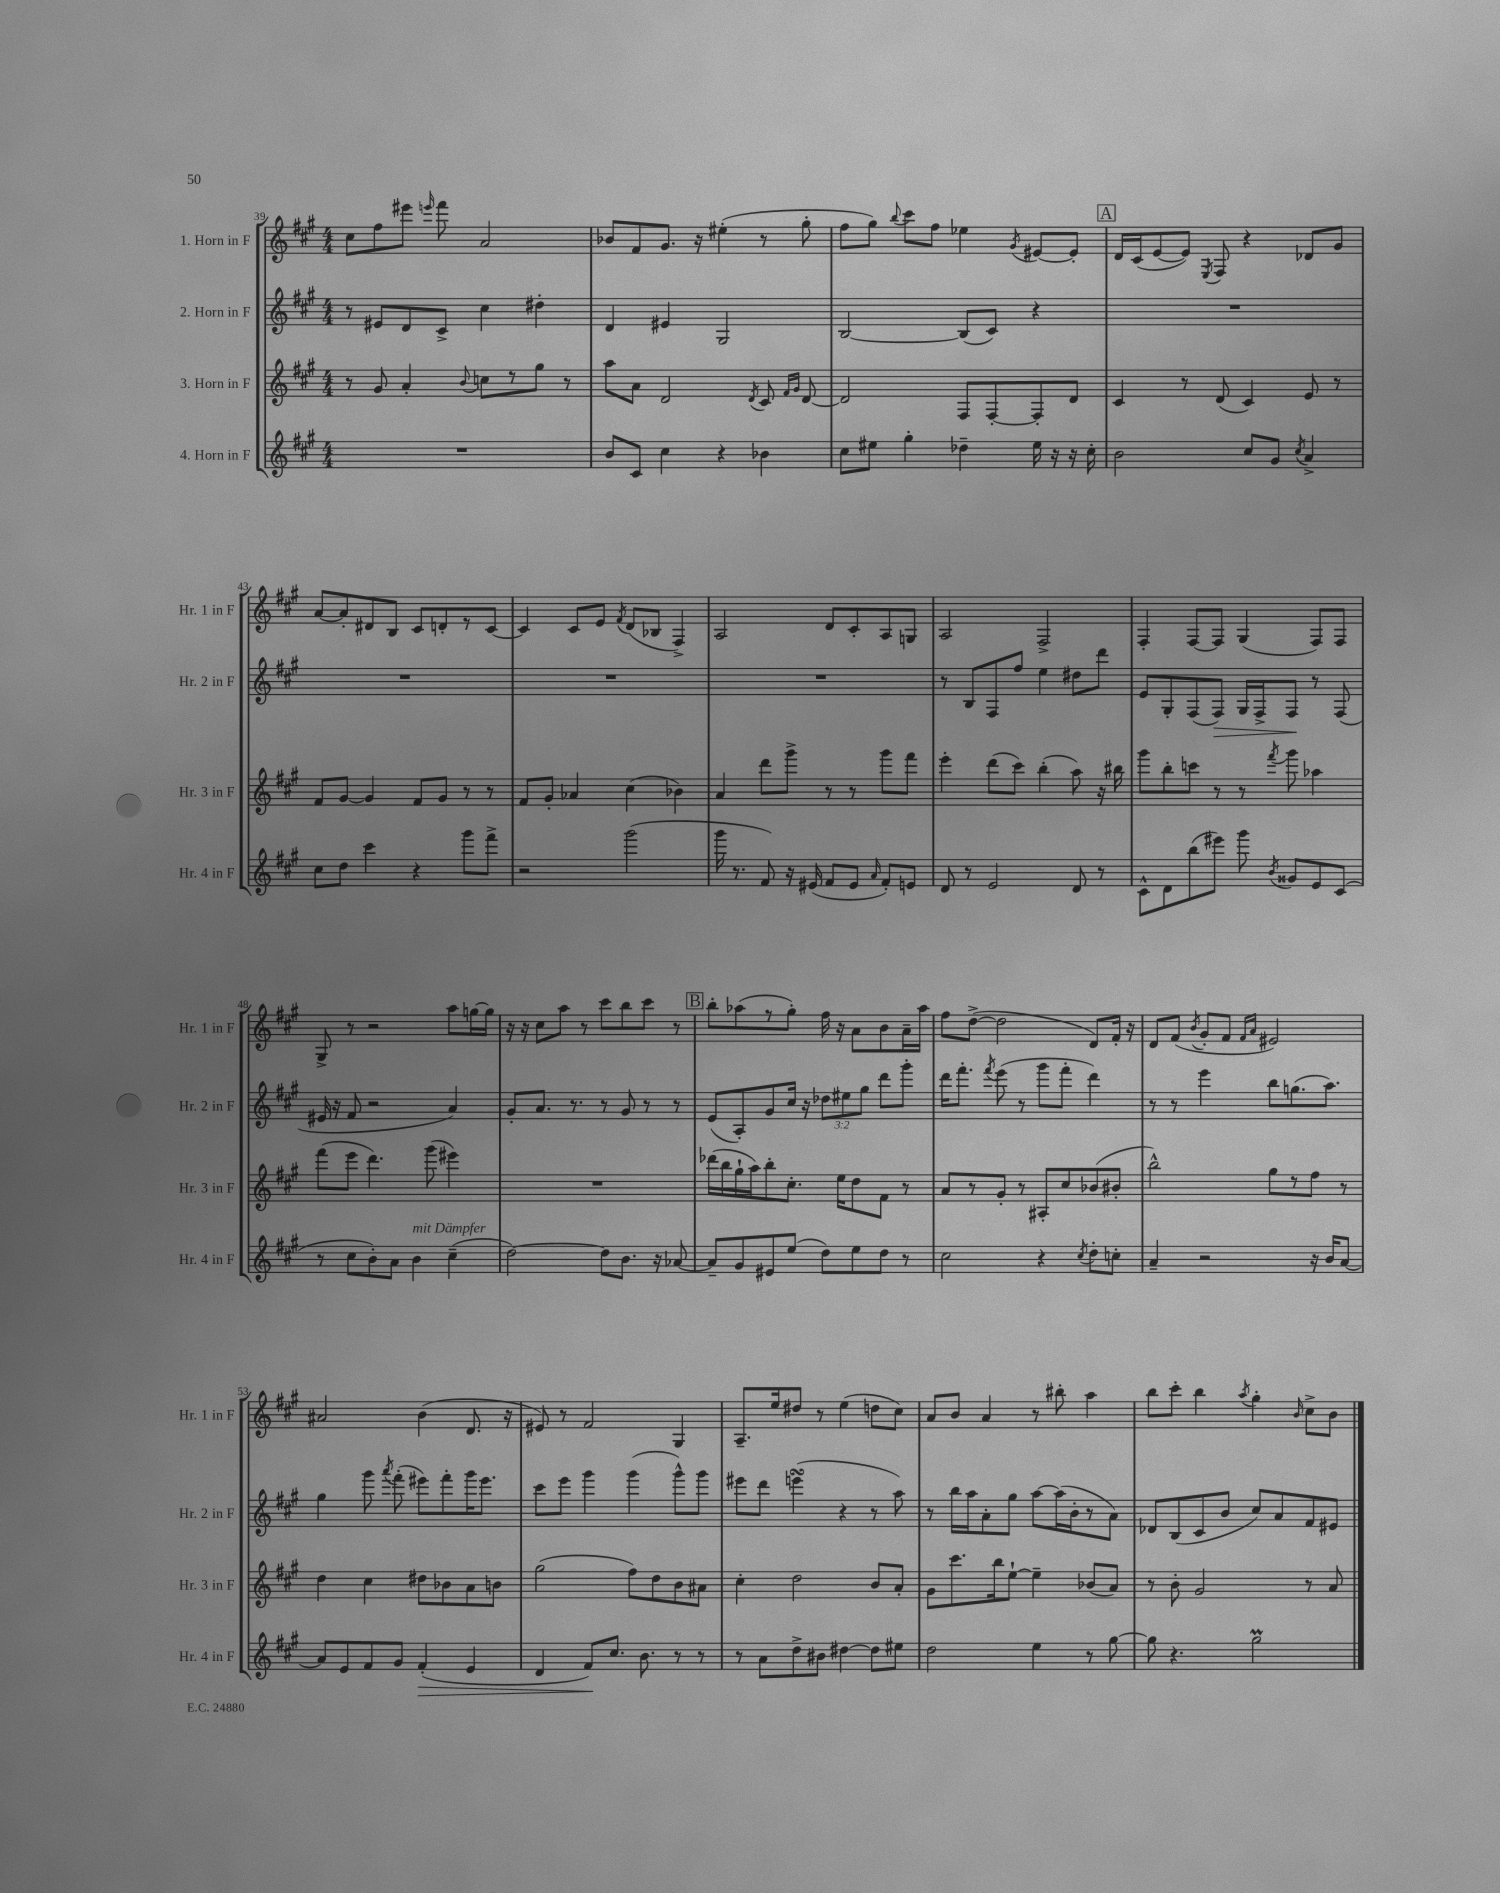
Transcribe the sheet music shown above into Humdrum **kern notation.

**kern	**kern	**kern	**kern
*staff4	*staff3	*staff2	*staff1
*clefG2	*clefG2	*clefG2	*clefG2
*k[f#c#g#]	*k[f#c#g#]	*k[f#c#g#]	*k[f#c#g#]
*M4/4	*M4/4	*M4/4	*M4/4
1r	8r	8r	8cc#
.	8g#	8e#	8ff#
.	4a'	8d	8eee#
.	.	.	16qqeee
.	.	8c#^	8fff#
.	8qqb	.	.
.	8cc	4cc#	2a
.	8r	.	.
.	8gg#	4dd#'	.
.	8r	.	.
=	=	=	=
8b	8aa	4d	8b-
8c#	8a	.	8f#
4cc#	2d	4e#	8.g#
.	.	.	16r
4r	.	2G#	(4ee#'
.	8qd	.	.
4b-	8c#	.	8r
.	16qqf#	.	.
.	16qqg#	.	.
.	[8d	.	8gg#'
=	=	=	=
8cc#	2d]	[2B	8ff#
8ee#	.	.	8gg#)
.	.	.	8qqbb
4gg#'	.	.	8ccc#
.	.	.	8ff#
4dd-~	8F#	(8B]	4ee-
.	[8F#'	8c#)	.
.	.	.	8qg#
16ee#	8F#']	4r	[8e#
16r	.	.	.
16r	8d	.	8e#']
16cc#'	.	.	.
=	=	=	=
2b	4c#	1r	16d
.	.	.	(16c#
.	.	.	[8e
.	8r	.	8e])
.	.	.	8qE
.	(8d	.	8F#
8cc#	4c#)	.	4r
8g#	.	.	.
8qcc#	.	.	.
4a^	8e	.	8d-
.	8r	.	8g#
=	=	=	=
8cc#	8f#	1r	[8a
8dd	[8g#	.	8a']
4ccc#	4g#]	.	8d#
.	.	.	8B
4r	8f#	.	8c#
.	8g#	.	8d'
8ggg#	8r	.	8r
8fff#^	8r	.	[8c#
=	=	=	=
2r	8f#	1r	4c#]
.	8g#'	.	.
.	4a-	.	8c#
.	.	.	8e
.	.	.	8qf#
(2ggg#	(4cc#	.	(8d
.	.	.	8B-
.	4b-)	.	4F#^)
=	=	=	=
16ggg#	4a	1r	2A
8.r	.	.	.
8f#)	8ddd	.	.
16r	8ggg#^	.	.
(16e#	.	.	.
8f#	8r	.	8d
8e#	8r	.	8c#'
16qqa	.	.	.
8f#')	8ggg#	.	8A
8e	8fff#	.	8G
=	=	=	=
8d	4eee'	8r	2A
8r	.	8B	.
2e	(8ddd	8F#	.
.	8ccc#)	8ff#	.
.	(4bb'	4ee	2F#^
8d	8aa)	8dd#	.
8r	16r	8ddd	.
.	16bb#	.	.
=	=	=	=
8c#^^	8ggg#	8e	4F#'
8d	8bb'	8G#'	.
(8bb	8ccc	(8F#	[8F#
8eee#)	8r	8F#)	8F#]
8ggg#	8r	16G#	(4G#
.	.	16F#^	.
8qb	8qfff#	.	.
8g##	8ggg#	8F#	.
8e	4aa-	8r	8F#)
(8c#	.	(8F#	8F#
=	=	=	=
8r	(8fff#	16e#	8G#^
.	.	16r	.
8cc#	8eee	8f#	8r
8b')	4.ddd)	2r	2r
8a	.	.	.
4b	.	.	.
.	(8ggg#	.	.
(4cc#~	4eee#)	4a)	8aa
.	.	.	[16gg
.	.	.	16gg]
=	=	=	=
[2dd)	1r	8g#'	16r
.	.	.	16r
.	.	8.a	8cc#
.	.	.	8aa
.	.	8.r	.
.	.	.	8r
8dd]	.	8r	8ccc#
8.b	.	8g#	8bb
.	.	8r	8ccc#
16r	.	.	.
[8a-	.	8r	8r
=	=	=	=
8a-~]	(16ddd-	(8e	8bb'
.	16bb	.	.
8g#	16gg#`	8A')	(8aa-
.	16aa)	.	.
8e#	8bb'	8g#	8r
(8ee	8.cc#'	16cc#	8gg#')
.	.	16r	.
8dd)	.	12dd-	16ff#
.	16ee	.	16r
.	.	12ee#	.
8ee	8dd	.	8a
.	.	12gg#	.
8dd	8f#	8ddd	8b
8r	8r	8ggg#'	16a~
.	.	.	16aa-
=	=	=	=
2cc#	8a	16ddd	8ff#
.	.	8.fff#'	.
.	8r	.	([8dd^
.	.	8qfff#	.
.	8g#'	(8eee	2dd]
.	8r	8r	.
4r	8A#'	8ggg#	.
.	8cc#	8fff#'	.
8qcc#	.	.	.
8dd'	(8b-	4ddd)	8d)
8cc'	8b#'	.	16f#'
.	.	.	16r
=	=	=	=
4a~	2bb^^)	8r	8d
.	.	8r	(8f#
.	.	.	8qb
2r	.	4eee	8g#'
.	.	.	8f#
.	.	.	16qqf#
.	.	.	16qqa
.	8gg#	8bb	2e#)
.	8r	(8.gg	.
16r	8ff#	.	.
16b	.	8.aa)	.
[8a	8r	.	.
=	=	=	=
8a]	4dd	4gg#	2a#
8e	.	.	.
8f#	4cc#	8ggg#	.
.	.	8qaaa	.
8g#	.	(8fff#'	.
(4f#'	8dd#	8eee#)	(4b
.	8b-	8fff#'	.
4e	8a	16ggg#	8.d
.	.	8.eee#	.
.	8b	.	.
.	.	.	16r
=	=	=	=
4d	(2gg#	8ccc#	8e#)
.	.	8eee	8r
8f#)	.	4ggg#	2f#
8.cc#	.	.	.
.	8ff#)	(4ggg#	.
8.b	.	.	.
.	8dd	.	.
8r	8b	8ggg#^^)	4G#
8r	8a#	8ggg#	.
=	=	=	=
8r	4cc#'	8eee#	8.A~
8a	.	8ddd	.
.	.	.	16ee
8dd^	2dd	(4eee	8dd#
8b#	.	.	8r
[4dd#	.	4r	(4ee
8dd#]	8b	8r	8dd
8ee#	8a'	8aa)	8cc#)
=	=	=	=
2dd	8g#	8r	8a
.	8.ccc#	16bb	8b
.	.	16aa	.
.	.	8a'	4a
.	16bb	.	.
.	[8ee`	8gg#	.
4ee	4ee~]	[8aa	8r
.	.	(16aa]	8bb#'
.	.	16b'	.
8r	(8b-	8r	4aa
[8gg#	8a)	8a)	.
=	=	=	=
8gg#]	8r	8d-	8bb
4.r	8b'	(8B	8ccc#'
.	2g#	8c#	4bb
.	.	8b	.
.	.	.	8qaa
2gg#	.	8cc#)	4gg#'
.	.	8a	.
.	.	.	16qqb
.	8r	8f#	8cc#^
.	8a	8e#	8b
==	==	==	==
*-	*-	*-	*-
